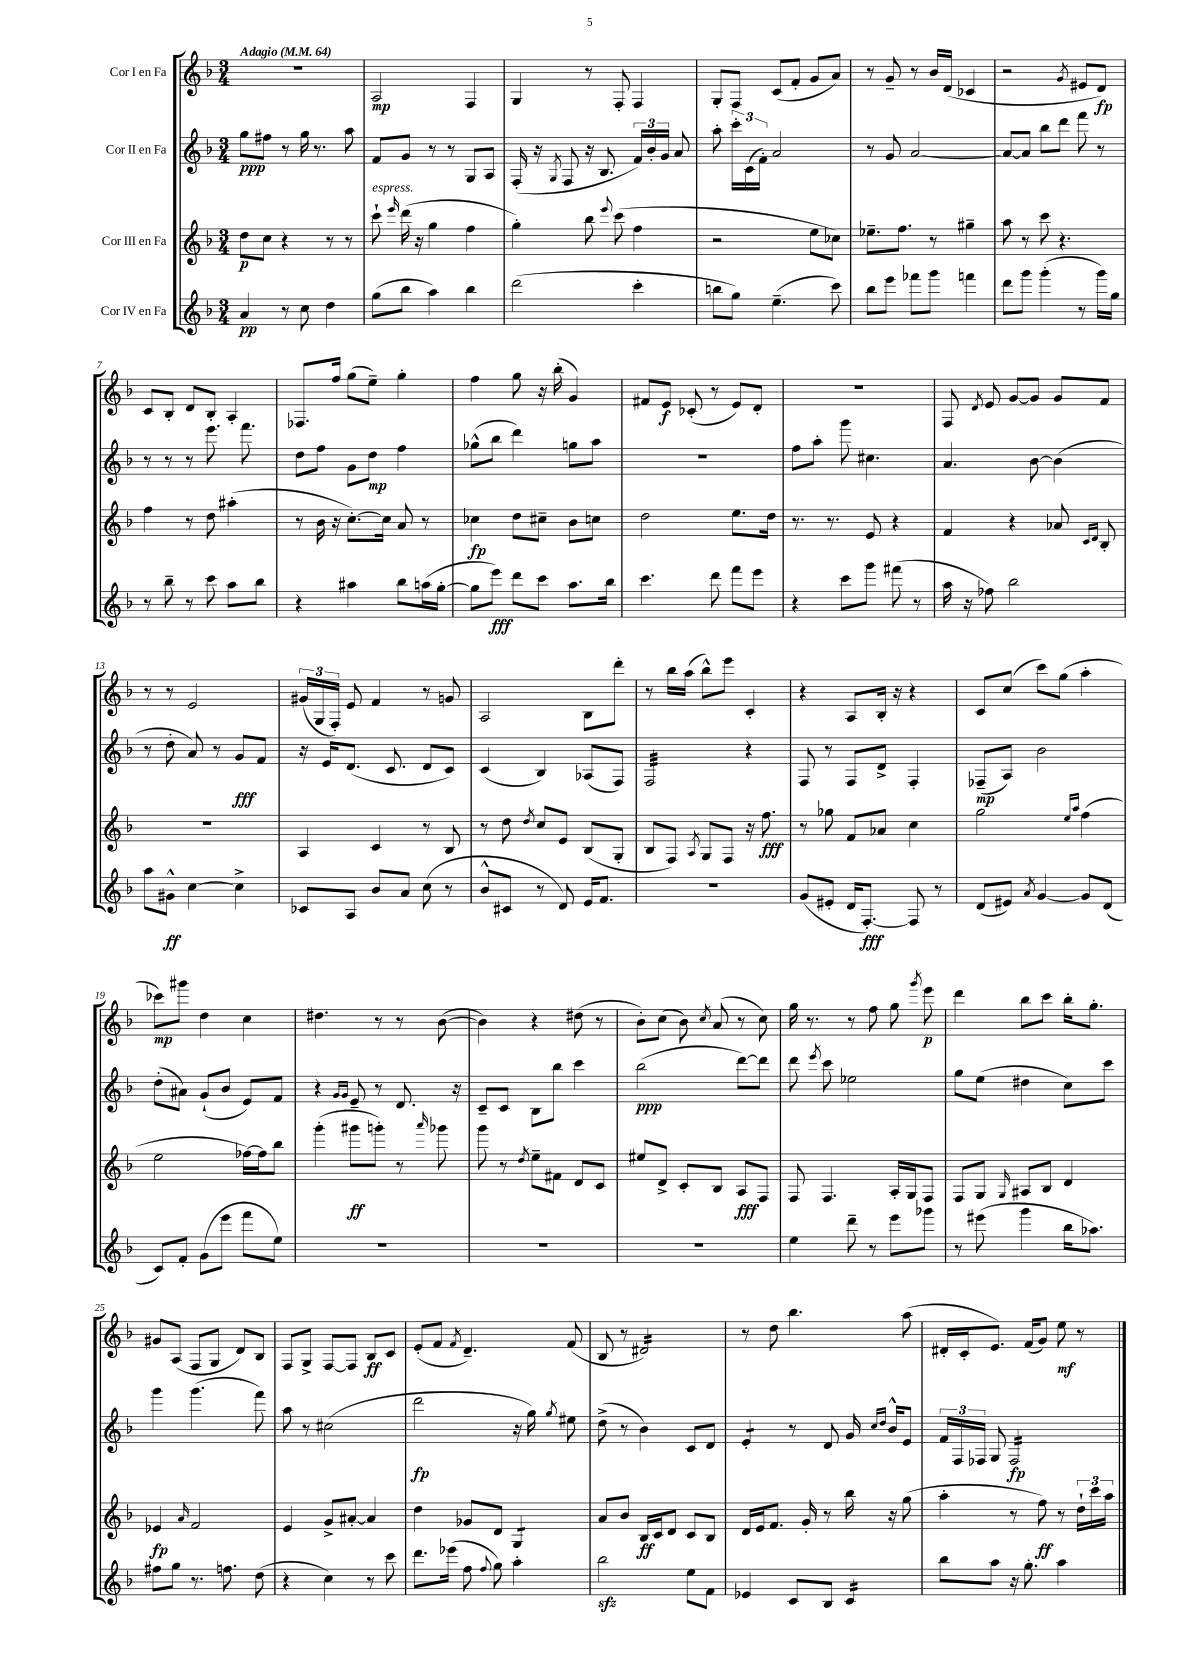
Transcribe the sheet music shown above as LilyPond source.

<<
\new StaffGroup <<
\new Staff = "s0" \with { instrumentName = "Cor I en Fa" } {
    \clef treble \key f \major \numericTimeSignature \time 3/4 \tempo "Adagio" 4 = 64
    \autoBeamOff R2. |
    a2\mp f4 |
    g4 r8 f8-. f4 |
    g8[-. f8] c'8[( f'8]-. g'8[ a'8]) |
    r8 g'8-- r8 bes'16[ d'16]( ces'4 |
    r2 \acciaccatura { g'8 } eis'8[ d'8]\fp) |
    c'8[ bes8]-. d'8[ bes8]-. a4-. |
    fes8.[ f''16] g''8[( e''8]--) g''4-. |
    f''4 g''8 r16 bes''16-.( g'4) |
    fis'8[ e'8]\f ces'8-.( r8 e'8[) d'8]-. |
    R2. |
    f8 \acciaccatura { d'8 } e'8 g'8[~ g'8] g'8[ f'8] |
    r8 r8 e'2 |
    \tuplet 3/2 { gis'16[( g16 f16]-.) } e'8 f'4 r8 g'8 |
    a2 bes8[ d'''8]-. |
    r8 bes''16[ a''16]( bes''8[-^) e'''8] c'4-. |
    r4 a8[ bes16]-. r16 r4 |
    c'8[ c''8]( c'''8[) g''8]( a''4-. |
    ces'''8[\mp) gis'''8] d''4 c''4 |
    dis''4. r8 r8 bes'8~( |
    bes'4) r4 dis''8( r8 |
    bes'8[-.) c''8]( bes'8) \acciaccatura { c''8 } a'8( r8 c''8) |
    g''16 r8. r8 f''8 g''8 \acciaccatura { g'''8 } e'''8\p |
    d'''4 bes''8[ c'''8] bes''16[-. g''8.]-. |
    gis'8[ a8]( f8[ g8] d'8[) bes8] |
    f8[ g8]-> f8[~ f8] bes8[\ff c'8] |
    e'8[-.( f'8] \acciaccatura { f'8 } d'4.--) f'8( |
    bes8 r8 dis'2:16) |
    r8 d''8 bes''4. a''8( |
    dis'16[-. c'16-. e'8.]) f'16[( g'8]) e''8\mf r8 \bar "|." |
}
\new Staff = "s1" \with { instrumentName = "Cor II en Fa" } {
    \clef treble \key f \major \numericTimeSignature \time 3/4
    \autoBeamOff g''8[\ppp fis''8] r8 g''16 r8. a''8 |
    f'8[ g'8] r8 r8 g8[ a8] |
    f16-.( r16 \acciaccatura { g8 } f8 r16 bes8. \tuplet 3/2 { f'16[) bes'16-. g'16] } a'8 |
    a''8-. \tuplet 3/2 { c'''16[-. c'16( f'16]-.) } a'2 |
    r8 g'8 a'2~ |
    a'8[~ a'8] bes''8[ d'''8] f'''8 r8 |
    r8 r8 r8 e'''8. f'''8. |
    d''8[ f''8] g'8[ d''8]\mp f''4 |
    ges''8[-^( bes''8] d'''4) g''8[ a''8] |
    R2. |
    f''8[ a''8]-. g'''8 cis''4. |
    a'4. bes'8~ bes'4( |
    r8 d''8-. a'8) r8 g'8[\fff f'8] |
    r16 e'16[ d'8.]( c'8. d'8[ c'8]) |
    c'4( bes4) aes8[( f8]) |
    f2:32 r4 |
    f8 r8 f8[ d'8]-> f4-. |
    fes8[--\mp( a8]) bes'2 |
    d''8[-.( ais'8]) g'8[-!( bes'8] e'8[) f'8] |
    r4 \grace { g'16[ g'16] } e'8-- r8 d'8. r16 |
    c'8[-- c'8] bes8[ bes''8] c'''4 |
    bes''2\ppp( d'''8[~) d'''8] |
    d'''8 \acciaccatura { e'''8 } c'''8 ees''2 |
    g''8[ e''8]( dis''4 c''8[) c'''8] |
    g'''4 g'''4.( f'''8) |
    a''8 r8 cis''2( |
    d'''2\fp r16 g''16) \acciaccatura { g''8 } eis''8 |
    d''8->( r8 bes'4) c'8[ d'8] |
    e'4:8-. r8 d'8 g'16 \grace { c''16[ d''16] } bes'16[-^ e'8] |
    \tuplet 3/2 { f'16[ f16 fes16] } g8 fes2:16\fp \bar "|." |
}
\new Staff = "s2" \with { instrumentName = "Cor III en Fa" } {
    \clef treble \key f \major \numericTimeSignature \time 3/4
    \autoBeamOff d''8[\p c''8] r4 r8 r8 |
    c'''8-!^\markup { \italic "espress." } \grace { e'''16 } d'''16( r16 g''4 f''4 |
    g''4-.) bes''8 \appoggiatura { e'''8 } c'''8( f''4 |
    r2 e''8[ ces''8]) |
    ees''8.[-- f''8.] r8 gis''4-- |
    a''8 r8 c'''8 r4. |
    f''4 r8 d''8 ais''4-.( |
    r8 bes'16 r16 c''8.[~-.) c''16] a'8 r8 |
    ces''4\fp d''8[ cis''8]-- bes'8[ c''8] |
    d''2 e''8.[ d''16] |
    r8. r8. e'8 r4 |
    f'4 r4 aes'8 \grace { c'16[ d'16] } bes8-. |
    R2. |
    a4 c'4 r8 bes8 |
    r8 d''8 \acciaccatura { d''8 } c''8[ e'8] bes8[( g8]-. |
    bes8[ f8]) \acciaccatura { a8 } g8[ f8] r16 f''8.\fff |
    r8 ges''8 f'8[ aes'8] c''4 |
    g''2 \grace { e''16[ a''16] } f''4( |
    e''2 fes''16[~) fes''16 bes''8] |
    g'''4-.( gis'''8[\ff g'''8]-.) r8 \grace { a'''16 } ges'''8 |
    g'''8 r8 \acciaccatura { d''8 } e''8[-- fis'8] d'8[ c'8] |
    eis''8[ d'8]-> c'8[-. bes8] a8[\fff f8] |
    f8 f4. a16[-. g16 f8] |
    f8[ g8] \grace { g16 } ais8[ bes8] d'4 |
    ees'4\fp \grace { a'16 } f'2 |
    e'4 g'8[-> ais'8]~-. ais'4 |
    d''4 ges'8[ d'8] g4:8 |
    a'8[ bes'8] bes16[\ff c'16 d'8] c'8[ bes8] |
    d'16[ e'16 f'8.] g'16-. r8 bes''16 r16 g''8( |
    a''4-. r8 f''8\ff) r8 \tuplet 3/2 { d''16[-! c'''16 a''16] } \bar "|." |
}
\new Staff = "s3" \with { instrumentName = "Cor IV en Fa" } {
    \clef treble \key f \major \numericTimeSignature \time 3/4
    \autoBeamOff a'4\pp r8 c''8 d''4 |
    g''8[( bes''8] a''4) bes''4 |
    d'''2( c'''4-. |
    b''8[ g''8]) e''4.--( c'''8) |
    bes''8[ e'''8] fes'''8[ g'''8] f'''4 |
    d'''8[ g'''8] g'''4-.( r8 g'''16[) g''16] |
    r8 bes''8-- r8 c'''8 a''8[ bes''8] |
    r4 ais''4 bes''8[ a''16( g''16]~-. |
    g''8[ e'''8]\fff) d'''8[ c'''8] a''8.[ bes''16] |
    c'''4. d'''8 f'''8[ e'''8] |
    r4 c'''8[ g'''8] fis'''8( r8 |
    a''16 r16 fes''8) bes''2 |
    a''8[ gis'8]-^\ff c''4~ c''4-> |
    ces'8[ a8] bes'8[ a'8] c''8( r8 |
    bes'8[-^ cis'8] r8 d'8) e'16[ f'8.] |
    R2. |
    g'8[( eis'8]-. d'16[ f8.]~-.\fff) f8 r8 |
    d'8[( eis'8]) \acciaccatura { a'8 } g'4~ g'8[ d'8]( |
    c'8[) f'8]-. g'8[( e'''8] f'''8[ e''8]) |
    R2. |
    R2. |
    R2. |
    e''4 d'''8-- r8 e'''8[ ges'''8] |
    r8 eis'''8( g'''4 bes''16[ aes''8.]) |
    fis''8[ g''8] r8. f''8. d''8( |
    r4 c''4) r8 c'''8 |
    d'''8.[ ees'''16]( f''8 \appoggiatura { f''8 } g''8) a''4-. |
    bes''2\sfz e''8[ f'8] |
    ees'4 c'8[ bes8] c'4:16 |
    bes''8[ a''8] r16 g''8.-. a''4 \bar "|." |
}
>>
>>
